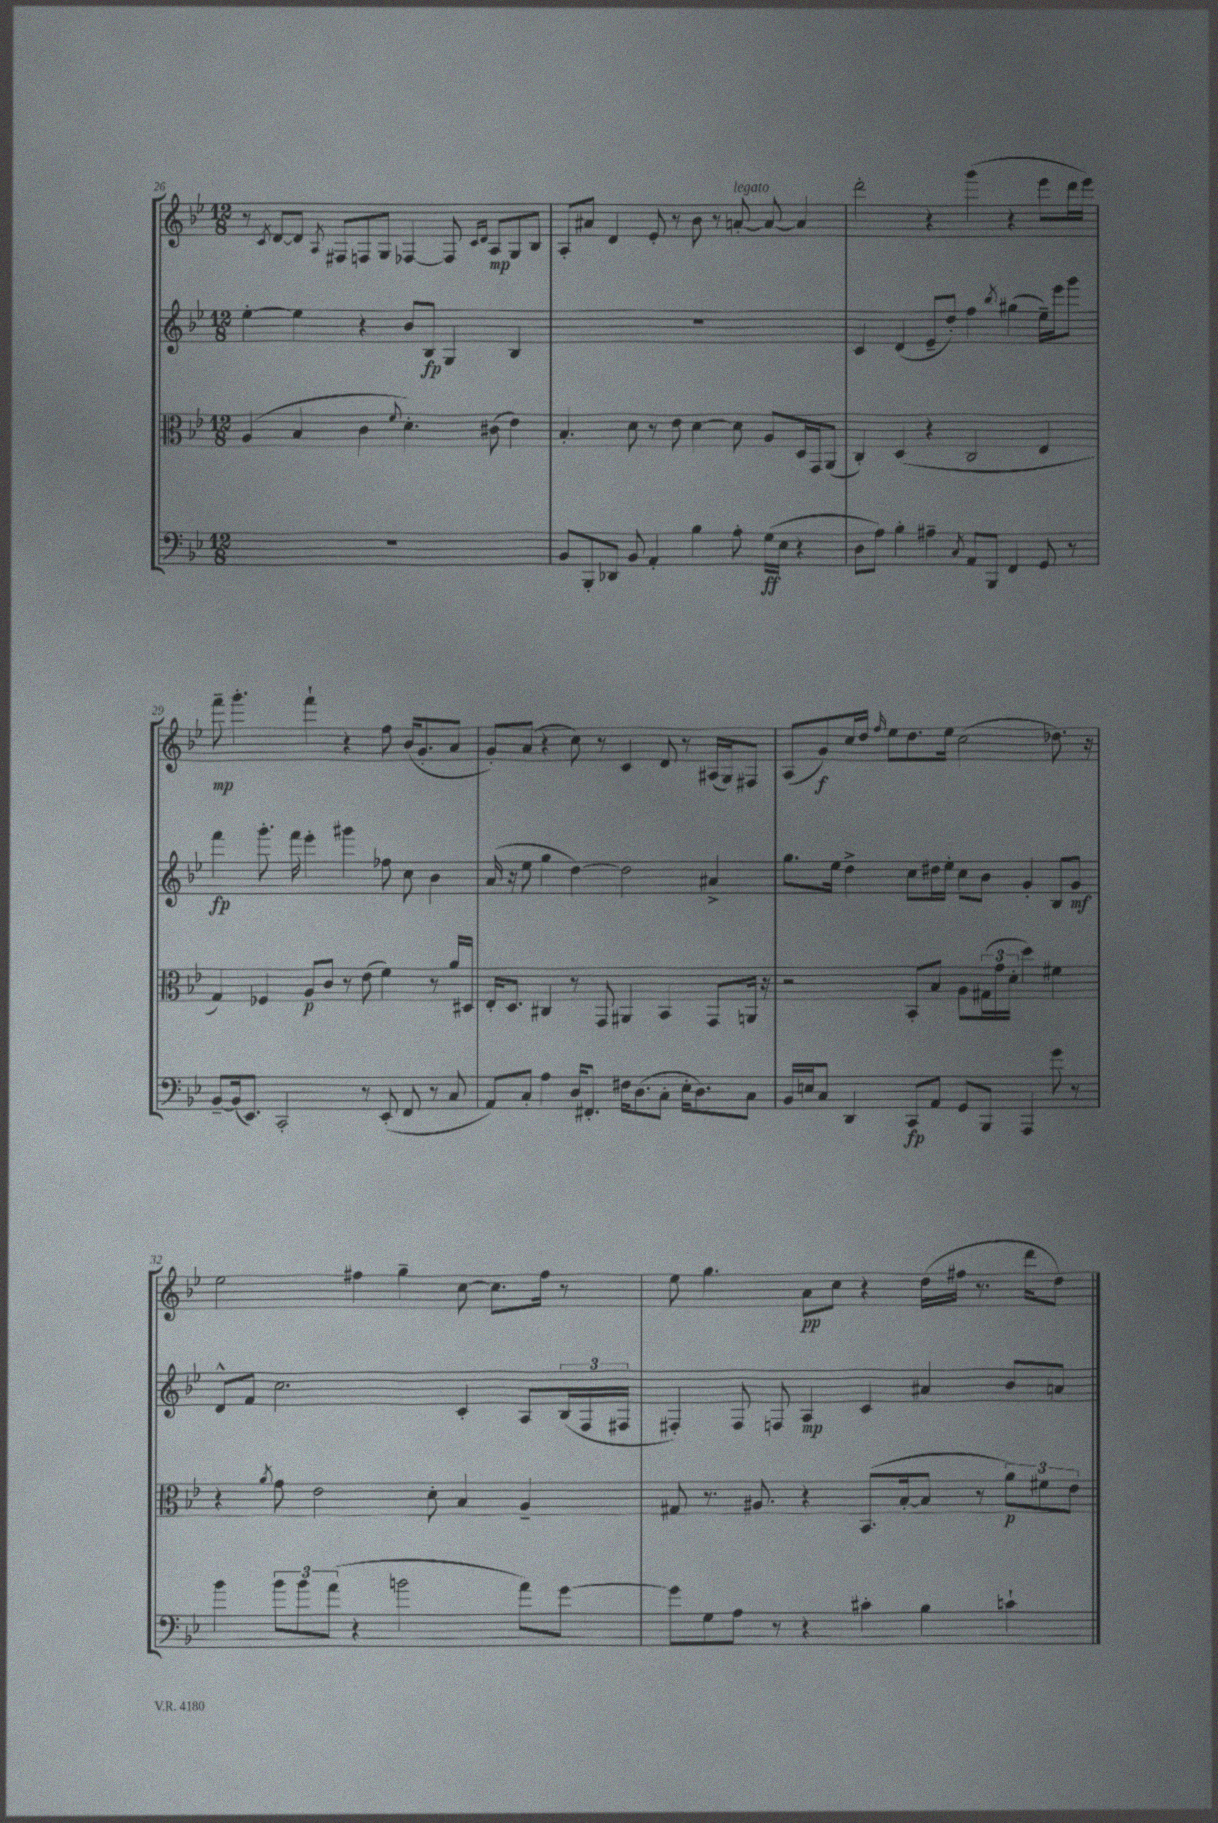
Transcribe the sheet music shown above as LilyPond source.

<<
\new StaffGroup <<
\new Staff = "s0" {
    \clef treble \key bes \major \numericTimeSignature \time 12/8
    r8 \acciaccatura { c'8 } d'8~ d'8 \acciaccatura { a8 } fis8 f8 g8 fes4~ fes8 \grace { c'16 d'16 } a8\mp g8 bes8 |
    a8-. ais'8 d'4 ees'8-. r8 bes'8 r8 a'8~-.^\markup { \italic "legato" } a'8~ a'4 |
    d'''2-. r4 g'''4( r4 ees'''8 d'''16 ees'''16) |
    f'''8--\mp g'''4.-. f'''4-! r4 f''8 bes'16( g'8.-. a'8 |
    g'8-.) a'8( r4 c''8) r8 c'4 d'8 r8 ais16( g16) fis8 |
    a8( g'8\f) c''16 d''16 \grace { f''16 } ees''8 d''8. ees''16 c''2( des''8.) r16 |
    ees''2 fis''4 g''4-- c''8~ c''8. fis''16 r8 |
    ees''8 g''4. a'8\pp c''8 r4 d''16( fis''16 r8. d'''16 d''8) \bar "|." |
}
\new Staff = "s1" {
    \clef treble \key bes \major \numericTimeSignature \time 12/8
    ees''4~-. ees''4 r4 bes'8 bes8\fp g4 bes4 |
    R1. |
    c'4 d'4( ees'8-- d''8-.) f''4 \acciaccatura { bes''8 } gis''4( ees''16--) ees'''16 g'''8 |
    f'''4\fp g'''8.-. f'''16 ees'''4-. gis'''4 fes''8 c''8 bes'4 |
    a'16( r16 ees''8 g''4 d''4~) d''2 ais'4-> |
    g''8. ees''16 d''4-> c''8 dis''16 ees''16-. c''8 bes'8 g'4-. bes8 g'8\mf |
    d'8-^ f'8 c''2. c'4-. a8 \tuplet 3/2 { bes16( f16 fis16 } |
    fis4-.) fis8 f8 a4\mp c'4 ais'4 bes'8 a'8 \bar "|." |
}
\new Staff = "s2" {
    \clef alto \key bes \major \numericTimeSignature \time 12/8
    a4( bes4 c'4 \appoggiatura { f'8 } d'4.-.) cis'8( ees'4) |
    bes4.-. d'8 r8 ees'8 d'4~ d'8 a8 d16 g,16 a,8( |
    c4-.) d4( r4 c2 ees4 |
    g4) fes4 a8\p c'8 r8 ees'8( f'4) r8 a'16 dis16 |
    ees16-. d8. cis4 r8 g,8 ais,4 bes,4 g,8 a,16 r16 |
    r2 bes,8-. bes8 a8 \tuplet 3/2 { gis16( g'16 d'16-. } d''4) fis'4 |
    r4 \acciaccatura { a'8 } g'8 ees'2 d'8-. bes4 a4-- |
    gis8 r8. ais8. r4 bes,8.( bes16~-. bes8 r8 \tuplet 3/2 { a'8\p) fis'8 ees'8 } \bar "|." |
}
\new Staff = "s3" {
    \clef bass \key bes \major \numericTimeSignature \time 12/8
    R1. |
    bes,8 bes,,8-. des,8 bes,8 a,4-. bes4 a8-. g16\ff( ees16 r4 |
    d8 a8) bes4-. ais4-- \acciaccatura { c8 } a,8 bes,,8 f,4 g,8 r8 |
    bes,8~-- bes,16( ees,8.) c,2-. r8 ees,8-.( f,8 r8 c8 |
    a,8) c8-. a4 d16 fis,8.-. fis16 d8.( c8-. ees16-. d8.) c8 |
    bes,16 e16 c8 d,4 c,8\fp a,8 g,8 bes,,8 a,,4 g'8 r8 |
    bes'4 \tuplet 3/2 { bes'8 bes'8 a'8( } r4 b'2 a'8) g'8~ |
    g'8 g8 a8 r8 r4 cis'4-. bes4 c'4-! \bar "|." |
}
>>
>>
\layout { \context { \Score currentBarNumber = #26 } }
